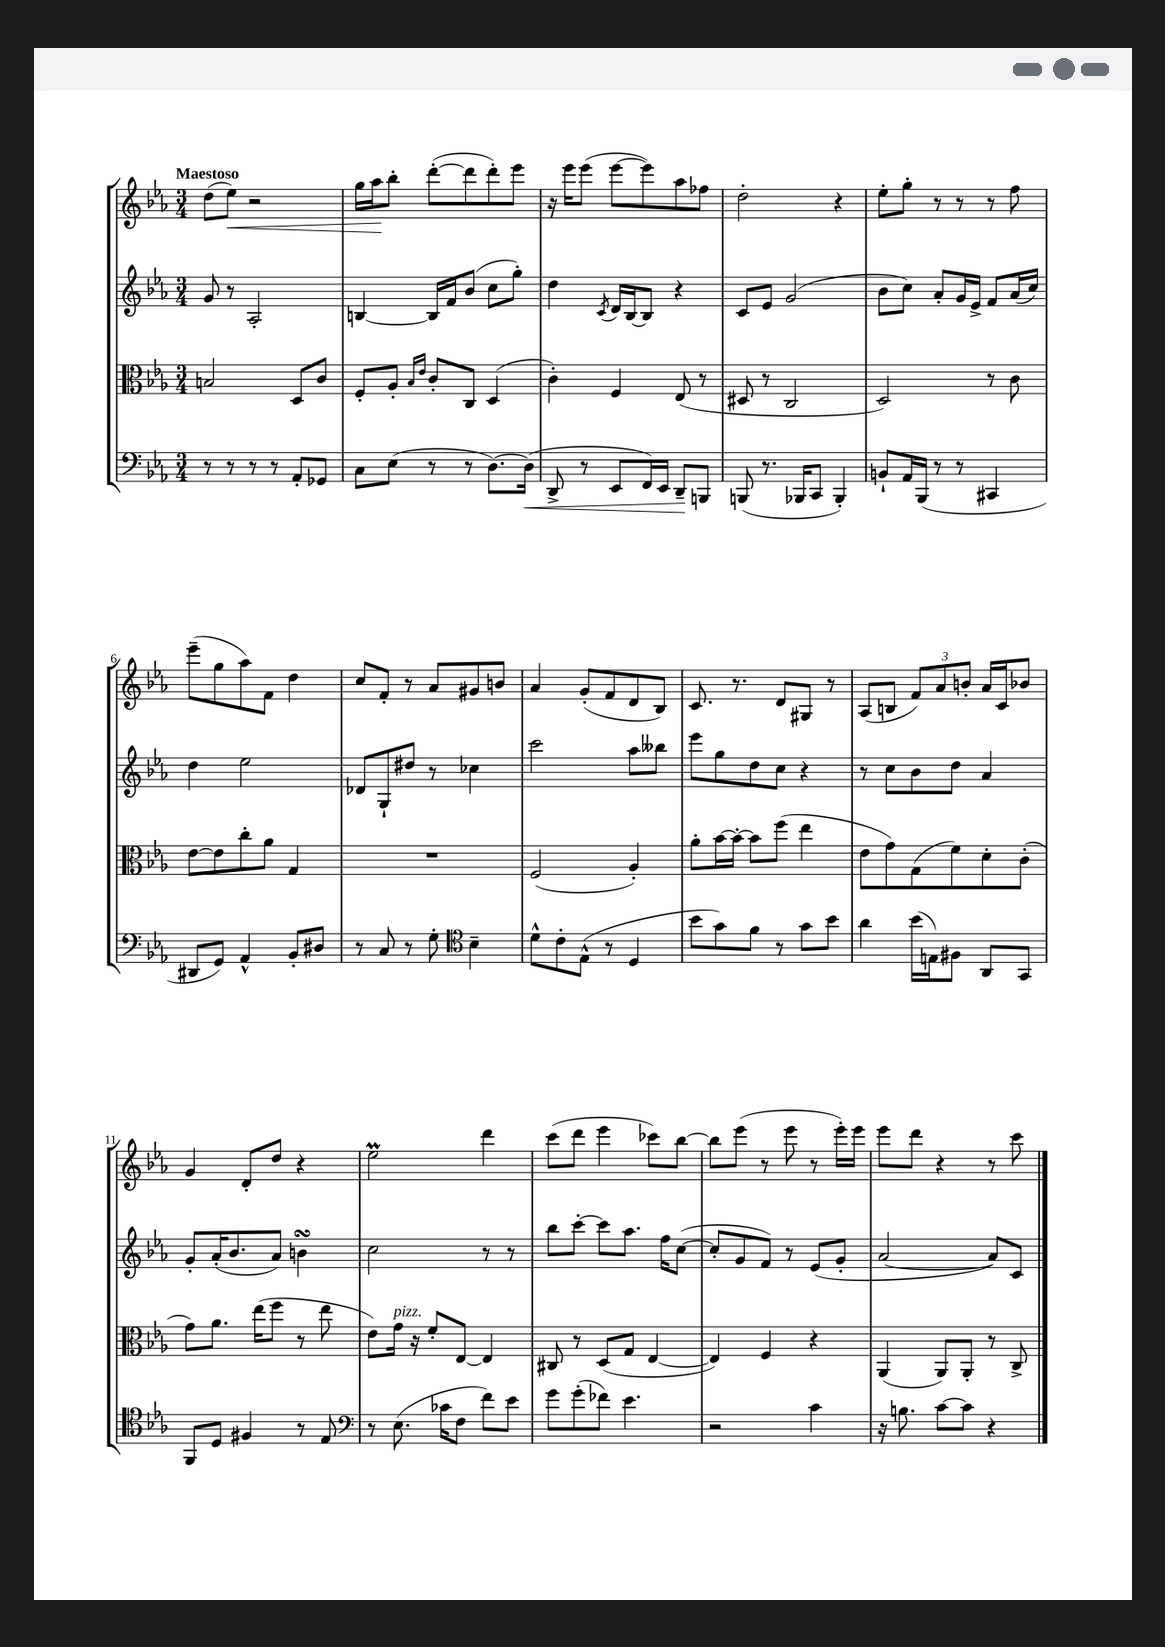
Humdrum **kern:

**kern	**kern	**kern	**kern
*staff4	*staff3	*staff2	*staff1
*clefF4	*clefC3	*clefG2	*clefG2
*k[b-e-a-]	*k[b-e-a-]	*k[b-e-a-]	*k[b-e-a-]
*M3/4	*M3/4	*M3/4	*M3/4
8r	2B	8g	(8dd
8r	.	8r	8ee-)
8r	.	2A-'	2r
8r	.	.	.
8AA-'	8D	.	.
8GG-	8c	.	.
=	=	=	=
8C	8F'	[4B	16gg
.	.	.	16aa-
(8E-	8A-'	.	8bb-'
.	16qqB-	.	.
.	16qqe-	.	.
8r	8c'	16B]	([8ddd'
.	.	16f	.
8r	8C	(8b-	8ddd]
[8.D)	(4D	8cc	8ddd')
.	.	8gg')	8eee-
(16D]	.	.	.
=	=	=	=
8DD^	4c')	4dd	16r
.	.	.	16eee-
8r	.	.	(8eee-
.	.	8qc	.
8EE-	4F	16d	[8eee-
.	.	[16B-	.
16FF)	.	8B-]	8eee-])
16EE-	.	.	.
8DD~	(8E-	4r	8aa-
8BBB	8r	.	8ff-
=	=	=	=
(8BBB	8D#	8c	2dd'
8.r	8r	8e-	.
.	2C	(2g	.
16BBB-	.	.	.
8CC	.	.	.
4BBB-')	.	.	4r
=	=	=	=
8BB`	2D)	8b-	8ee-'
16AA-	.	8cc)	8gg'
(16BBB-	.	.	.
8r	.	8a-'	8r
8r	.	16g	8r
.	.	16e-^	.
4CC#	8r	8f	8r
.	8c	(16a-	8ff
.	.	16cc)	.
=	=	=	=
8DD#	[8e-	4dd	(8eee-~
8GG)	8e-]	.	8gg
4AA-^^	8cc'	2ee-	8aa-)
.	8a-	.	8f
8BB-'	4G	.	4dd
8D#	.	.	.
=	=	=	=
8r	2.r	8d-	8cc
8C	.	8G`	8f'
8r	.	8dd#	8r
8G'	.	8r	8a-
*clefC4	*	*	*
4B-~	.	4cc-	8g#
.	.	.	8b
=	=	=	=
8d^^	(2F	2ccc	4a-
8c'	.	.	.
(8E-^^	.	.	(8g'
8r	.	.	8f
4D	4A-')	8aa-	8d
.	.	8bb--	8B-)
=	=	=	=
8b-	8a-'	8eee-	8.c
8g)	[16b-	8gg	.
.	16b-'_	.	8.r
8f	8b-]	8dd	.
8r	(8ff	8cc	8d
8g	4ee-	4r	8G#
8b-	.	.	8r
=	=	=	=
4a-	8e-	8r	(8A-
.	8g)	8cc	8B
(16b-	(8G	8b-	12f)
16E)	.	.	.
.	.	.	12a-
8F#	8f)	8dd	.
.	.	.	12b'
8AA-	8d'	4a-	16a-
.	.	.	16c
8GG	(8c'	.	8b-
=	=	=	=
8FF	8g)	8g'	4g
8D	8.a-	(16a-'	.
.	.	8.b-	.
4F#	.	.	8d'
.	(16ee-	.	.
.	8ff	8a-)	8dd
8r	8r	4b	4r
8E-	8ee-	.	.
=	=	=	=
*clefF4	*	*	*
8r	8e-)	2cc	2ee-
(8.E-	16g	.	.
.	16r	.	.
.	8f'	.	.
16c-	.	.	.
8F	[8E-	.	.
8f)	4E-]	8r	4ddd
8e-	.	8r	.
=	=	=	=
8g	8C#	8bb-	(8ccc
(8g'	8r	[8ccc'	8ddd
8f-)	(8D	8ccc]	4eee-
4.e-	8G	8.aa-	.
.	[4E-	.	8ccc-)
.	.	16ff	.
.	.	([8cc	[8bb-
=	=	=	=
2r	4E-])	8cc']	8bb-]
.	.	8g	(8eee-
.	4F	8f)	8r
.	.	8r	8eee-
4c	4r	(8e-	8r
.	.	8g'	16eee-')
.	.	.	16eee-
=	=	=	=
16r	(4AA-	[2a-	8eee-
8.B	.	.	.
.	.	.	8ddd
[8c	8AA-)	.	4r
8c]	8AA-'	.	.
4r	8r	8a-])	8r
.	8C^	8c	8ccc
==	==	==	==
*-	*-	*-	*-
